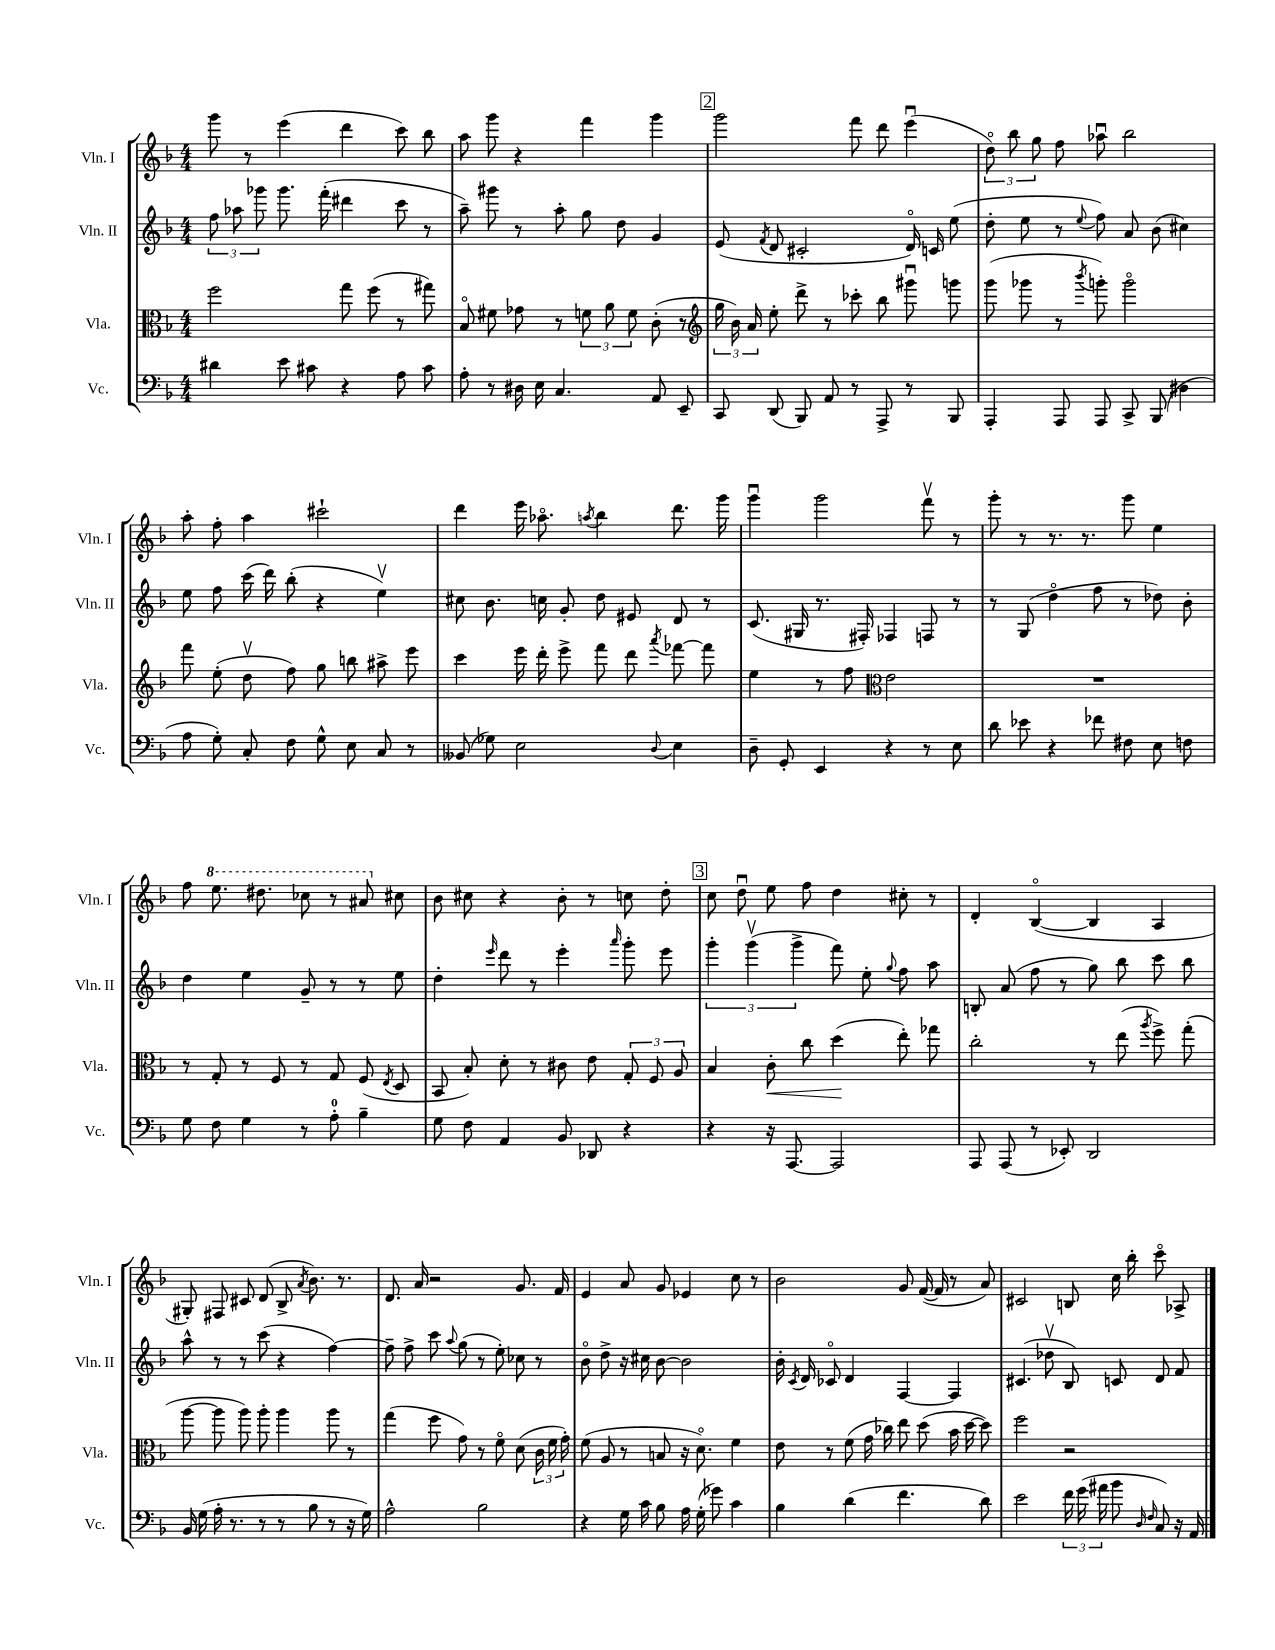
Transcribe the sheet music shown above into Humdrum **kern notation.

**kern	**kern	**dynam	**kern	**kern
*part4	*part3	*part3	*part2	*part1
*staff4	*staff3	*staff3	*staff2	*staff1
*I"Vc.	*I"Vla.	*	*I"Vln. II	*I"Vln. I
*I'Vc.	*I'Vla.	*	*I'Vln. II	*I'Vln. I
*clefF4	*clefC3	*	*clefG2	*clefG2
*k[b-]	*k[b-]	*	*k[b-]	*k[b-]
*M4/4	*M4/4	*	*M4/4	*M4/4
=62	=62	=62	=62	=62
4d#X\	2ff\	.	12ff\	8ggg\
.	.	.	12aa-X\	.
.	.	.	.	8r
.	.	.	12ggg-X\	.
8e\	.	.	8.ggg-\	(4eee\
8c#X\	.	.	.	.
.	.	.	(16fff'\	.
4r	8gg\	.	4ddd#X\	4ddd\
.	(8ff\	.	.	.
8A\	8r	.	8ccc\	8ccc\)
8c#\	8gg#X\)	.	8r	8bb-\
=63	=63	=63	=63	=63
8A'\	8B-/	.	8aa~\)	8aa\
8r	8f#X\	.	8ggg#X\	8ggg\
16D#X\	8g-X\	.	8r	4r
16E\	.	.	.	.
4.C/	8r	.	8aa'\	.
.	12fn\	.	8gg\	4fff\
.	12a\	.	.	.
.	.	.	8dd\	.
.	12f\	.	.	.
8AA/	(8c'\	.	4g/	4ggg\
8EE~/	8r	.	.	.
!!LO:REH:place=s1:t=2
=64	=64	=64	=64	=64
*	*clefG2	*	*	*
8CC/	24gg\	.	(8e/	2ggg\
.	24b-\)	.	.	.
.	24a/	.	.	.
.	.	.	8qf/	.
(8DD/	8ee'\	.	8d/	.
8BBB-/)	8ddd^\	.	2c#X'/	.
8AA/	8r	.	.	.
8r	8ccc-X'\	.	.	8fff\
8AAA^/	8bb-\	.	.	8ddd\
8r	8ggg#Xu\	.	16d/)	(4eeeu\
.	.	.	16cn/	.
8BBB-/	8gggn\	.	(8ee\	.
=65	=65	=65	=65	=65
4AAA'/	(8ggg\	.	8dd'\	12dd\)
.	.	.	.	12bb-\
.	8ggg-X\	.	8ee\	.
.	.	.	.	12gg\
8AAA/	8r	.	8r	8ff\
.	8qbbb-/	.	8qqee/	.
8AAA/	8gggn'\)	.	8ff\)	8aa-Xu\
8CC^/	2ggg\	.	8a/	2bb-\
(8BBB-/	.	.	(8b-\	.
4D#X\	.	.	4cc#X\)	.
!!LO:LB:g=z
=66	=66	=66	=66	=66
8A\	8fff\	.	8ee\	8aa'\
8G'\)	(8ee'\	.	8ff\	8ff'\
8C'/	8ddv\	.	(16ccc\	4aa\
.	.	.	16ddd\)	.
8F\	8ff\)	.	(8bb-'\	.
8G^^\	8gg\	.	4r	2ccc#X`\
8E\	8bbn\	.	.	.
8C/	8aa#X^\	.	4eev\)	.
8r	8eee\	.	.	.
=67	=67	=67	=67	=67
(8BB--X/	4ccc\	.	8cc#X\	4ddd\
8G-X\)	.	.	8.b-\	.
2E\	16eee\	.	.	16eee\
.	16ddd'\	.	16ccn\	8.aa-X\
.	8eee^\	.	8g'/	.
.	.	.	.	8qaan/
.	8fff\	.	8dd\	4bb-\
.	8ddd\	.	8e#X/	.
8qqD/	8qaaa/	.	.	.
4E\	[8fff-X\	.	8d/	8.ddd\
.	8fff-\]	.	8r	.
.	.	.	.	16ggg\
=68	=68	=68	=68	=68
8D~\	4ee\	.	(8.c/	4gggu\
8GG'/	.	.	.	.
.	.	.	16G#X/	.
4EE/	8r	.	8.r	2ggg\
.	8ff\	.	.	.
.	.	.	16F#X'/)	.
*	*clefC3	*	*	*
4r	2e\	.	4F-X/	.
8r	.	.	8Fn/	8fffv\
8E\	.	.	8r	8r
=69	=69	=69	=69	=69
8d\	1r	.	8r	8ggg'\
8e-X\	.	.	(8G/	8r
4r	.	.	4dd\	8.r
.	.	.	.	8.r
8f-X\	.	.	8ff\	.
8F#X\	.	.	8r	8ggg\
8E\	.	.	8dd-X\)	4ee\
8Fn\	.	.	8b-'\	.
!!LO:LB:g=z
=70	=70	=70	=70	=70
8G\	8r	.	4dd\	8ff\
*	*	*	*	*8va
8F\	8G'/	.	.	8.eee\
4G\	8r	.	4ee\	.
.	.	.	.	8.ddd#X\
.	8F/	.	.	.
8r	8r	.	8g~/	8ccc-X\
8A'\	8G/	.	8r	8r
4B-~\	(8F/	.	8r	8aa#X/
.	8qE/	.	.	.
*	*	*	*	*X8va
.	8D/	.	8ee\	8cc#X\
=71	=71	=71	=71	=71
8G\	8BB-/	.	4dd'\	8b-\
8F\	8B-'/)	.	.	8cc#X\
.	.	.	16qqeee/	.
4AA/	8d'\	.	8ddd\	4r
.	8r	.	8r	.
8BB-/	8c#X\	.	4eee'\	8b-'\
8DD-X/	8e\	.	.	8r
.	.	.	16qqaaa/	.
4r	12G'/	.	8ggg'\	8ccn\
.	12F/	.	.	.
.	.	.	8eee\	8dd'\
.	12A/	.	.	.
!!LO:REH:place=s1:t=3
=72	=72	=72	=72	=72
4r	4B-/	.	6ggg'\	8cc\
.	.	.	.	8ddu\
.	.	.	(6gggv\	.
!	!	!LO:HP:b	!	!
16r	8c'\	<	.	8ee\
[8.AAA/	.	.	.	.
.	.	.	6ggg^\	.
.	8cc\	.	.	8ff\
2AAA/]	(4dd\	.	8fff\)	4dd\
.	.	.	8ee'\	.
.	.	.	8qqgg/	.
.	8ee'\)	[	8ff\	8cc#X'\
.	8gg-X\	.	8aa\	8r
=73	=73	=73	=73	=73
8AAA/	2cc'\	.	8Bn'/	4d'/
(8AAA/	.	.	(8a/	.
8r	.	.	8ff\	([4B-/
8EE-X'/)	.	.	8r	.
2DD/	8r	.	8gg\)	4B-/]
.	(8ee\	.	8bb-\	.
.	8qaa/	.	.	.
.	8ff^\)	.	8ccc\	4A/
.	(8gg'\	.	8bb-\	.
!!LO:LB:g=z
=74	=74	=74	=74	=74
16BB-/	[8aa\	.	8aa^^\	8G#X'/)
(16G\	.	.	.	.
16A'\	8aa\]	.	8r	8F#X/
8.r	.	.	.	.
.	8aa\)	.	8r	8c#X/
8r	8aa'\	.	(8ccc\	(8d/
8r	4aa\	.	4r	8B-^/
.	.	.	.	8qa/
8B-\	.	.	.	8.b-\)
8r	8aa\	.	[4ff\)	.
.	.	.	.	8.r
16r	8r	.	.	.
16G\)	.	.	.	.
=75	=75	=75	=75	=75
2A^^\	(4gg\	.	8ff~\]	8.d/
.	.	.	8ff^\	.
.	.	.	.	16a/
.	8ff\	.	8ccc\	2r
.	.	.	8qqaa/	.
.	8g\)	.	(8gg\	.
2B-\	8r	.	8r	.
.	8f\	.	8ee'\)	.
.	(8d\	.	8cc-X\	8.g/
.	24c\	.	8r	.
.	24f\	.	.	.
.	.	.	.	16f/
.	24g'\)	.	.	.
=76	=76	=76	=76	=76
4r	(8f\	.	8b-\	4e/
.	8A/	.	8dd^\	.
16G\	8r	.	16r	8a/
16c\	.	.	16cc#X\	.
8B-\	8Bn/	.	[8b-\	8g/
16A\	16r	.	2b-\]	4e-X/
(16G'\	8.d\)	.	.	.
8g-X\)	.	.	.	.
4c\	4f\	.	.	8cc\
.	.	.	.	8r
=77	=77	=77	=77	=77
4B-\	8e\	.	16b-'\	2b-\
.	.	.	8qc/	.
.	.	.	16d/	.
.	8r	.	8c-X/	.
(4d\	(8f\	.	4d/	.
.	16g\	.	.	.
.	16cc-X\)	.	.	.
4.f\	8ee\	.	[4F/	8g/
.	(8dd\	.	.	([16f/
.	.	.	.	16f/]
.	16b-\	.	4F/]	8r
.	[16dd\	.	.	.
8d\)	8dd\])	.	.	8a/)
=78	=78	=78	=78	=78
2e\	2ff\	.	(4.c#X/	2c#X/
.	.	.	8dd-Xv\	.
24f\	2r	.	8B-/)	8Bn/
(24g\	.	.	.	.
24a#X\	.	.	.	.
8b-\	.	.	8cn/	16cc\
.	.	.	.	16bb-'\
16qqD/	.	.	.	.
16qqF/	.	.	.	.
8C/)	.	.	8d/	8ccc\
16r	.	.	8f/	8A-X^/
16AA/	.	.	.	.
==	==	==	==	==
*-	*-	*-	*-	*-
